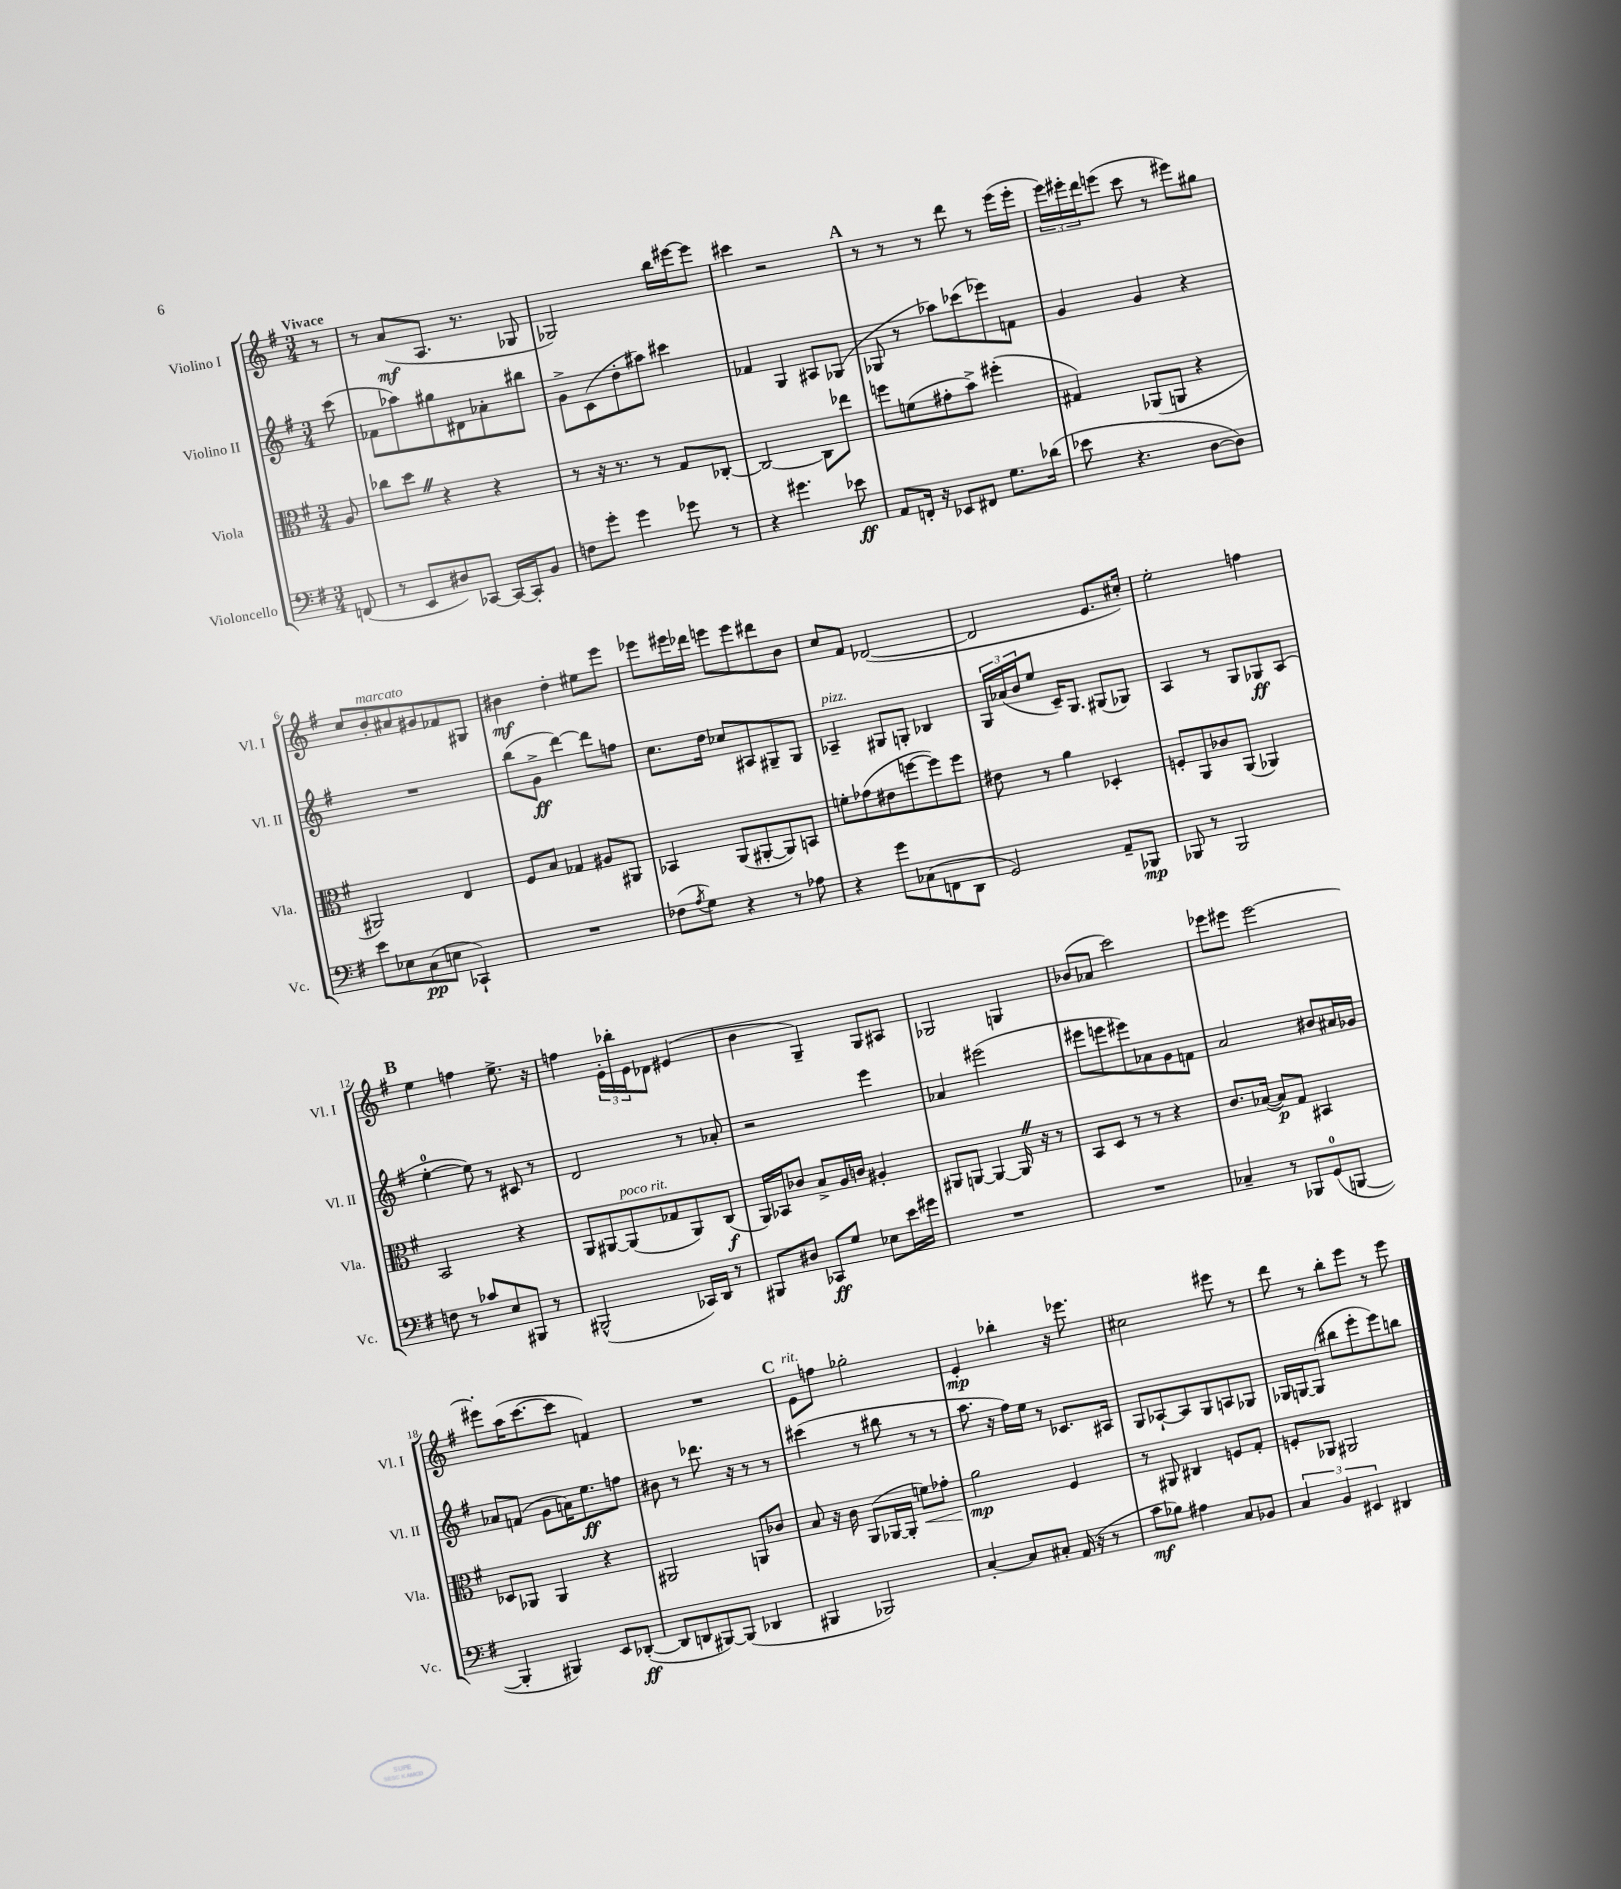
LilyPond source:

<<
\new StaffGroup <<
\new Staff = "s0" \with { instrumentName = "Violino I" shortInstrumentName = "Vl. I" } {
    \clef treble \key g \major \numericTimeSignature \time 3/4 \partial 8 \tempo "Vivace"
    r8 |
    r8 a'8\mf( a8. r8. ges8 |
    ges2) b''16 eis'''16~ eis'''8 |
    cis'''4 r2 |
    \mark \markup { \bold "A" } r8 r8 r8 d'''8 r8 e'''16( e'''16-. |
    \tuplet 3/2 { e'''16) eis'''16-. d'''16 } e'''8( c'''8 r8 eis'''8) gis''8 |
    c''8 b'8-.^\markup { \italic "marcato" } ais'8 gis'8 fes'8 gis8 |
    bis'4\mf d''4-. eis''8 e'''8 |
    ees'''8 eis'''16 des'''16 e'''8 e'''8 dis'''8 b'8 |
    c''8 fis'8 des'2~( |
    des'2 e'8. cis''16-.) |
    e''2-. f''4 |
    \mark \markup { \bold "B" } e''4 f''4 e''8.-> r16 |
    f''4 \tuplet 3/2 { e'16-. bes''16-. e'16 } des'8 eis'4( |
    b'4 g4--) g8 ais8 |
    ges2 g4 |
    bes'8( aes'8 c'''2) |
    ees'''8 eis'''8 eis'''2~ |
    eis'''8-. a''16( c'''8.~ c'''8 f'4) |
    R2. |
    \mark \markup { \bold "C" } e'8^\markup { \italic "rit." } f''8 ges''2-. |
    e'4-.\mp bes''4-. r16 ees'''8. |
    cis''2 eis'''8 r8 |
    d'''8 r8 b''8-. e'''8 r8 e'''8 \bar "|." |
}
\new Staff = "s1" \with { instrumentName = "Violino II" shortInstrumentName = "Vl. II" } {
    \clef treble \key g \major \numericTimeSignature \time 3/4 \partial 8
    c'''8( |
    fes'8 aes''8) gis''8 dis'8 aes'8-. bis''8 |
    g'8-> c'8( d''8-. ais''8) cis'''4 |
    fes'4 g4 ais8 ges8( |
    \mark \markup { \bold "A" } ges8 r8 aes''8) ces'''8( ees'''8) f'8 |
    g'4 g'4 r4 |
    R2. |
    b''8( g'8->\ff d'''4~) d'''8 f''8 |
    c''8. d''16 ces''8 ais8 gis8-- gis8 |
    aes4--^\markup { \italic "pizz." } gis8 g8-. bes4 |
    \tuplet 3/2 { g16 aes'16( b'16 } e''8 c'16--) g8. gis8( ges8) |
    a4 r8 g8 ges8\ff a8( |
    \mark \markup { \bold "B" } e''4-0~-. e''8) r8 cis'8 r8 |
    d'2 r8 aes'8-. |
    r2 e'''4 |
    aes'4 eis'''2( |
    eis'''8 e'''8 eis'''8) aes'8 g'8 f'8 |
    a'2 bis'8 ais'16 ges'16 |
    aes'8 f'8( g'8 a'16) e''8.\ff f''8 |
    bis'8 r8 des'''8. r16 r8 r8 |
    \mark \markup { \bold "C" } cis'''4( r8 bis''8 r8 r8 |
    a''8. r16 fis''16) e''16 r8 ces'8. ais16 |
    g8 aes8~-! aes8 g8 a8 ges8 |
    ges16 g16~ g8( bis''8 e'''8-. e'''8) b''8 \bar "|." |
}
\new Staff = "s2" \with { instrumentName = "Viola" shortInstrumentName = "Vla." } {
    \clef alto \key g \major \numericTimeSignature \time 3/4 \partial 8
    a8 |
    ces''8 d''8 \once \override BreathingSign.text = \markup { \musicglyph "scripts.caesura.straight" } \breathe r4 r4 |
    r8 r16 r8. r8 g8 ces8~-. |
    ces2~ ces8 ees''8 |
    \mark \markup { \bold "A" } f''8 f'8( gis'8-. b'8->) fis''4-.( |
    gis4) aes,8( a,8 r4 |
    ais,2) e4 |
    fis8 b8 ges4 ais8 ais,8 |
    bes,4 a,8( ais,8~-. ais,8) b,8 |
    f'8-. ges'8( eis'8 f''8~ f''8) f''8 |
    eis'8 r8 a'4 des4-. |
    f8-. a,8 ces'8 a,8( aes,4) |
    \mark \markup { \bold "B" } b,2 r4 |
    a,8 ais,8~ ais,8^\markup { \italic "poco rit." }( ges8 ais,8) c8\f( |
    a,16) bes,16 ces'8 b8-> a16 c'16 ais4-. |
    ais,8 a,8~ a,4~ a,16 \once \override BreathingSign.text = \markup { \musicglyph "scripts.caesura.straight" } \breathe r16 r8 |
    b,8 d8 r8 r8 r4 |
    c'8. bes16~( bes8\p) g8 bis,4 |
    des8 aes,8 aes,4 r4 |
    ais,2 a,8 ces'8 |
    \mark \markup { \bold "C" } b8 r16 c'16 a,8( aes,16~ aes,16-. f'8\<) ges'8-. |
    a'2\mp\! fis4 |
    r8 ais,8 cis4 f8 g8-. |
    f8-. aes,8 ais,2 \bar "|." |
}
\new Staff = "s3" \with { instrumentName = "Violoncello" shortInstrumentName = "Vc." } {
    \clef bass \key g \major \numericTimeSignature \time 3/4 \partial 8
    f,8( |
    r8 e,8 dis8) ces,8~ ces,16~ ces,16-. b,8 |
    f8 g'8-. g'4 ges'8 r8 |
    r4 gis'4. ees'8\ff |
    \mark \markup { \bold "A" } a,8 f,16-. r16 ees,8 fis,8 g8. des'16( |
    ees'8 r4. d8~ d8) |
    e'8 ees8 c8\pp( e8 ces,4-!) |
    R2. |
    fes8( \acciaccatura { a8 } g8) r4 r8 aes8 |
    r4 g'8 ces8( f,8 d,8 |
    g,2) a,8-- bes,,8\mp |
    bes,,8 r8 bes,,2 |
    \mark \markup { \bold "B" } f8 r8 ces'8 e8 bis,,8 r8 |
    bis,,2-^( ces,16) d,16 r8 |
    bis,,8 dis8 ces,8\ff g8 ees8 e'16 gis'16 |
    R2. |
    R2. |
    ces4-- r8 bes,,8 g,8-0( b,,8~ |
    b,,4-. bis,,4) e,8 des,8~-.\ff( |
    des,8 d,8 bis,,8~) bis,,8( des,4 |
    \mark \markup { \bold "C" } bis,,4 bes,,2) |
    c4~-. c8 cis8-. a,16( r16 r8 |
    c'8\mf bes8) ais4 c8 bes,8 |
    \tuplet 3/2 { c4 b,4 eis,4 } dis,4 \bar "|." |
}
>>
>>
